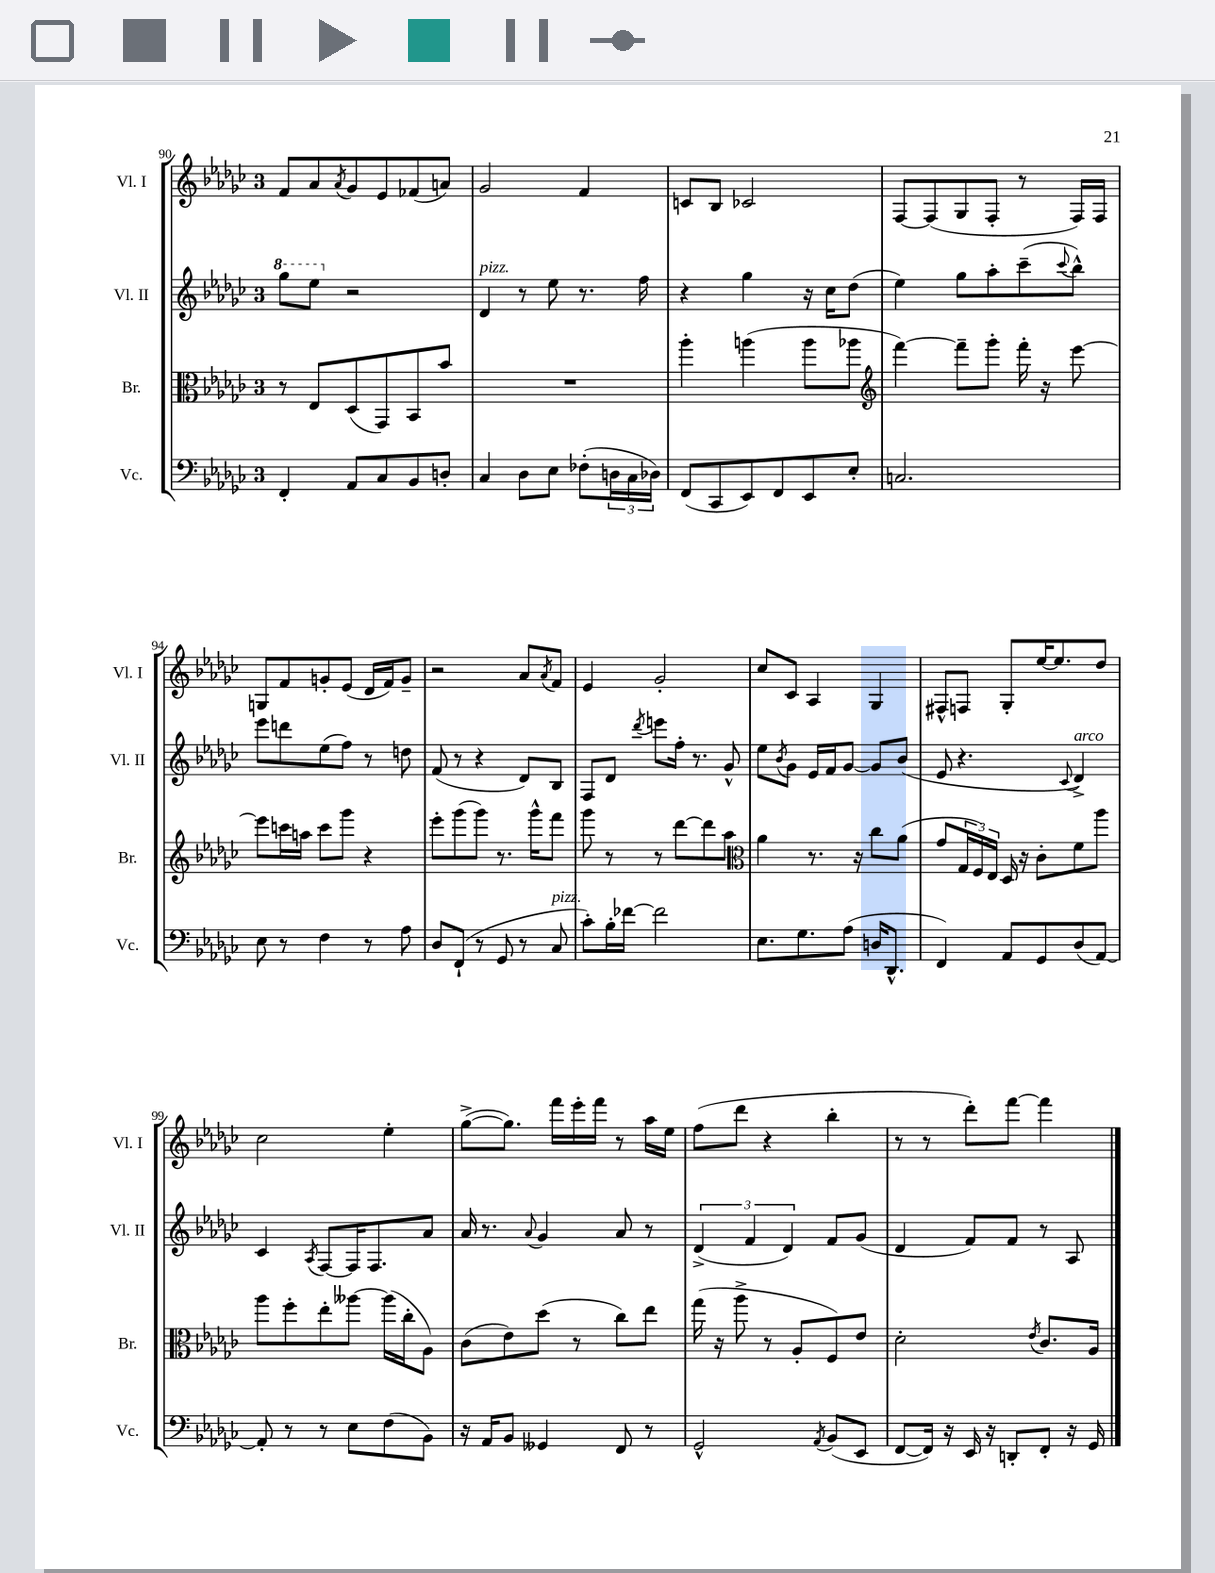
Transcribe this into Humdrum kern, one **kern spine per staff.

**kern	**kern	**kern	**kern
*staff4	*staff3	*staff2	*staff1
*clefF4	*clefC3	*clefG2	*clefG2
*k[b-e-a-d-g-c-]	*k[b-e-a-d-g-c-]	*k[b-e-a-d-g-c-]	*k[b-e-a-d-g-c-]
*M3/4	*M3/4	*M3/4	*M3/4
4FF'	8r	8ggg-	8f
.	8E-	8eee-	8a-
.	.	.	8qa-
8AA-	(8D-	2r	8g-
8C-	8GG-)	.	8e-
8BB-	8BB-	.	(8f-
8D'	8b-	.	8a)
=	=	=	=
4C-	2.r	4d-	2g-
8D-	.	8r	.
8E-	.	8ee-	.
(8F-'	.	8.r	4f
24D	.	.	.
24C-	.	.	.
.	.	16ff	.
24D-)	.	.	.
=	=	=	=
(8FF	4aa-'	4r	8c
8CC-	.	.	8B-
8EE-)	(4aa	4gg-	2c-
8FF	.	.	.
8EE-	8aa	16r	.
.	.	16cc-	.
8E-'	8aa-	(8dd-	.
=	=	=	=
*	*clefG2	*	*
2.C	[4fff)	4ee-)	[8F
.	.	.	(8F]
.	8fff~]	8gg-	8G-
.	8ggg-'	8aa-'	8F'
.	16fff'	(8ccc-~	8r
.	16r	.	.
.	.	8qqccc-	.
.	[8eee-	8bb-^^)	16F)
.	.	.	16F
=	=	=	=
8E-	8eee-]	8eee-	8G
8r	16ccc	8ddd	8f
.	16aa	.	.
4F	8ccc	(8ee-	8g'
.	8ggg-	8ff)	(8e-
8r	4r	8r	16d-
.	.	.	16f)
8A-	.	8dd	8g~
=	=	=	=
8D-	8eee-'	(8f	2r
(8FF`	(8ggg-	8r	.
8r	8ggg-)	4r	.
8GG-	8.r	.	.
8r	.	8d-)	8a-
.	16ggg-^^	.	.
.	.	.	8qa-
8C-	8fff	8B-	8f
=	=	=	=
8c-')	8ggg-	8F	4e-
16B-'	8r	8d-	.
[16f-	.	.	.
.	.	8qddd-	.
2f-]	8r	8eee	2g-'
.	[8ddd-	16ff'	.
.	.	8.r	.
.	8ddd-]	.	.
.	8aa-	8g-^^	.
=	=	=	=
*	*clefC3	*	*
8.E-	4a-	8ee-	8cc-
.	.	8qb-	.
.	.	8g-	8c-
8.G-	.	.	.
.	8.r	16e-	4A-
.	.	16f	.
(8A-	.	[8g-	.
.	16r	.	.
16D	8cc-	8g-]	4G-
8.DD-^^	.	.	.
.	(8a-	(8b-	.
=	=	=	=
4FF)	8g-	8e-	8F#^^
.	24G-	4.r	8F
.	24F)	.	.
.	24E-	.	.
8AA-	16D-	.	8G-'
.	16r	.	.
8GG-	8c-'	.	[16ee-
.	.	.	8.ee-]
.	.	8qqc-	.
(8D-	8f	4d-^)	.
[8AA-)	8aa-	.	8dd-
=	=	=	=
8AA-']	8aa-	4c-	2cc-
8r	8ff'	.	.
.	.	8qA-	.
8r	8ee-'	[8F	.
8E-	[8aa--	16F]	.
.	.	8.F	.
(8F	(16aa--]	.	4ee-'
.	16cc-'	.	.
8BB-)	8A-)	8a-	.
=	=	=	=
16r	(8c-	16a-	([8gg-^
16AA-	.	8.r	.
8BB-	8e-)	.	8.gg-])
.	.	8qqa-	.
4GG--	(8dd-	4g-	.
.	.	.	16fff
.	8r	.	16eee-'
.	.	.	16fff
8FF	8cc-)	8a-	8r
8r	8ee-	8r	16aa-
.	.	.	16ee-
=	=	=	=
2GG-^^	(16gg-	(6d-^	(8ff
.	16r	.	.
.	8aa-^	.	8ddd-
.	.	6f	.
.	8r	.	4r
.	.	6d-)	.
.	8A-'	.	.
8qAA-	.	.	.
(8BB-	8F)	8f	4bb-'
8EE-	8e-	(8g-	.
=	=	=	=
[8FF	2d-'	4d-	8r
16FF])	.	.	8r
16r	.	.	.
16EE-	.	8f)	8ddd-')
16r	.	.	.
8DD'	.	8f	[8fff
.	8qe-	.	.
8FF'	8.c-	8r	4fff]
16r	.	8A-	.
16GG-	16A-	.	.
==	==	==	==
*-	*-	*-	*-
